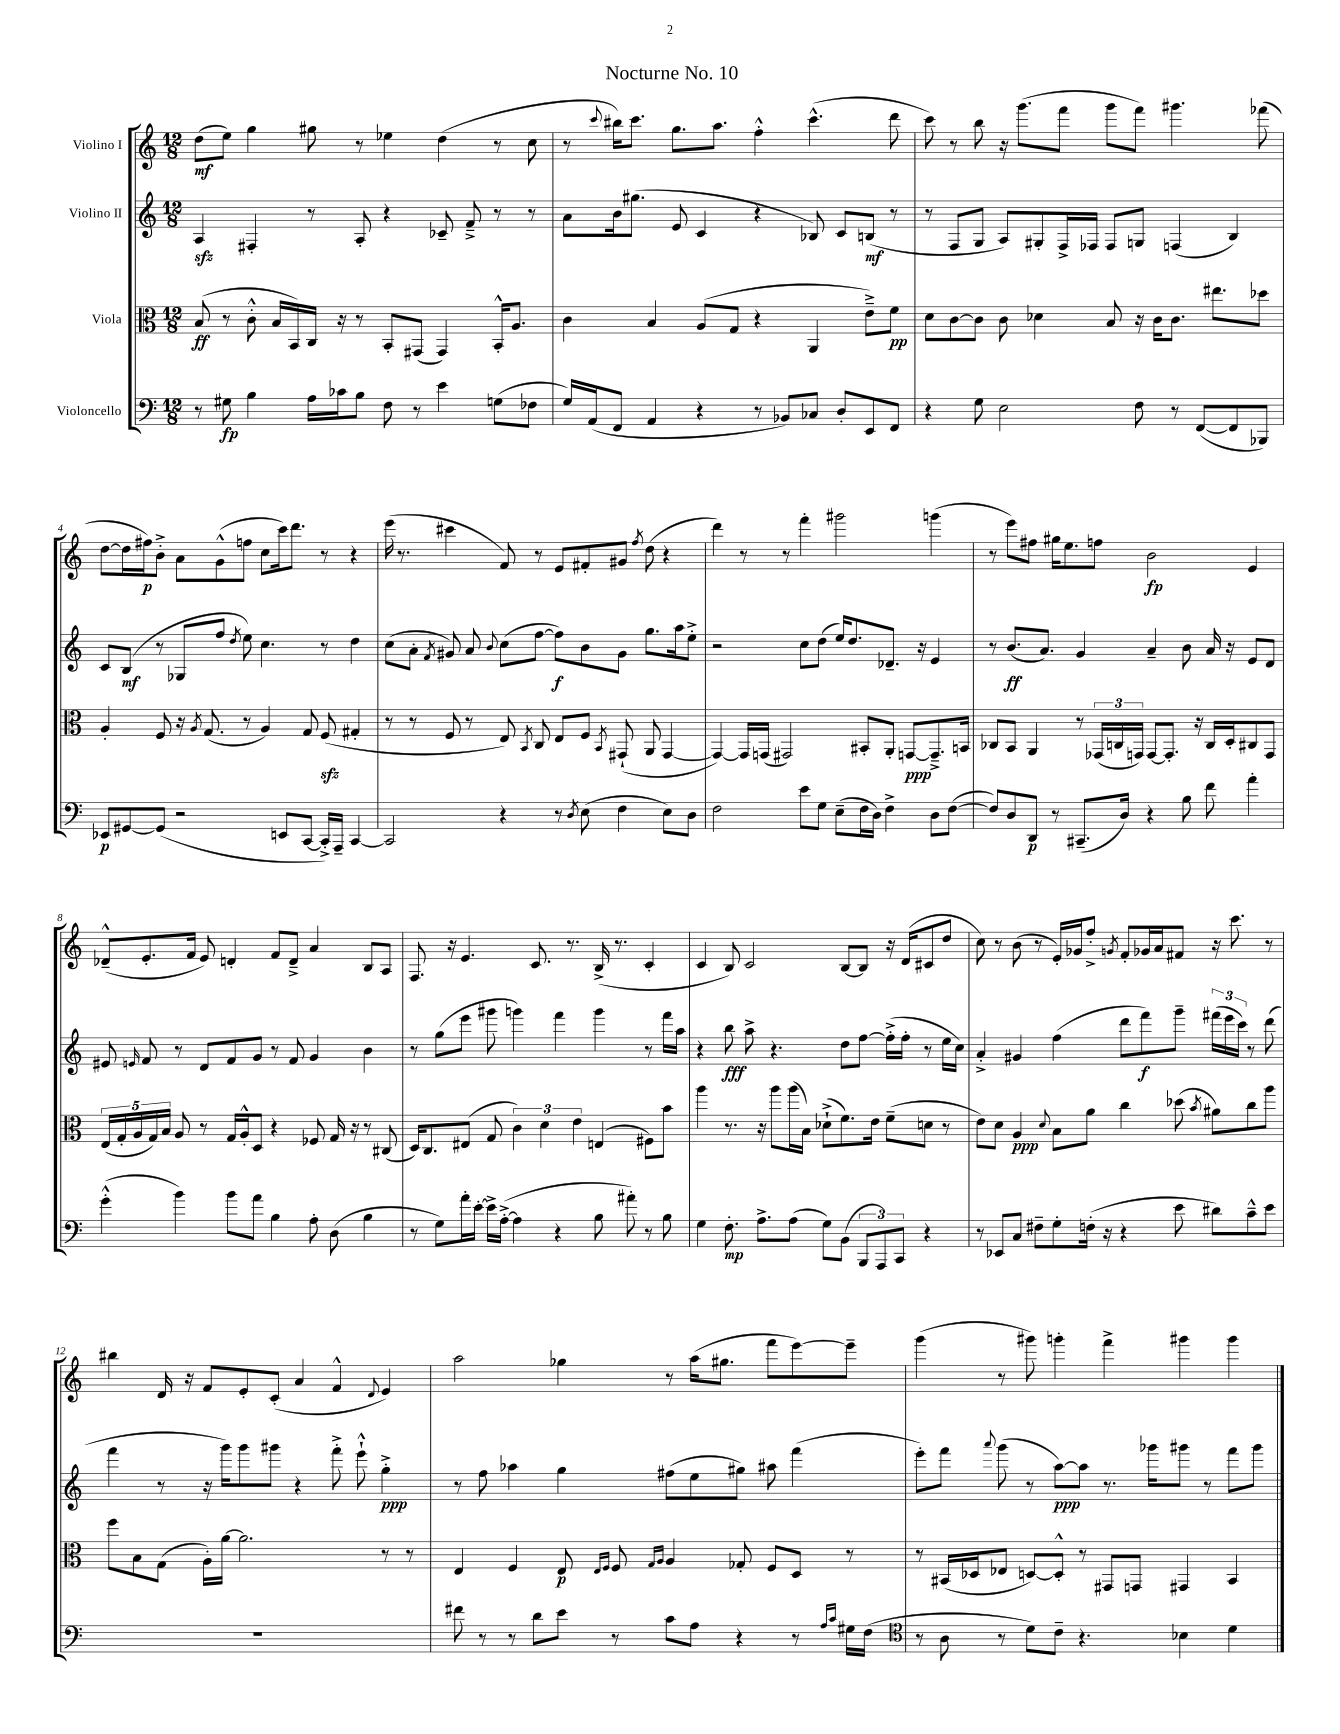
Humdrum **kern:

**kern	**dynam	**kern	**dynam	**kern	**dynam	**kern	**dynam
*part4	*part4	*part3	*part3	*part2	*part2	*part1	*part1
*staff4	*staff4	*staff3	*staff3	*staff2	*staff2	*staff1	*staff1
*I"Violoncello	*	*I"Viola	*	*I"Violino II	*	*I"Violino I	*
*clefF4	*	*clefC3	*	*clefG2	*	*clefG2	*
*k[]	*	*k[]	*	*k[]	*	*k[]	*
*M12/8	*	*M12/8	*	*M12/8	*	*M12/8	*
=1	=1	=1	=1	=1	=1	=1	=1
8r	.	(8B/	ff	4Azz/	.	(8dd\L	mf
8G#X\	fp	8r	.	.	.	8ee\J)	.
4B\	.	8c'^^\	.	4F#X'/	.	4gg\	.
.	.	16B/LL	.	.	.	.	.
.	.	16BB/)	.	.	.	.	.
16A\LL	.	16C/JJ	.	8r	.	8gg#X\	.
16c-X\J	.	16r	.	.	.	.	.
8B\J	.	8r	.	8A'/	.	8r	.
8F\	.	8BB'/L	.	4r	.	4ee-X\	.
8r	.	(8GG#X/J	.	.	.	.	.
4e\	.	4GG#/)	.	8c-X~/	.	(4dd\	.
.	.	.	.	8f~^/	.	.	.
(8Gn\L	.	16BB'^^/KL	.	8r	.	8r	.
.	.	8.A/J	.	.	.	.	.
8F-X\J	.	.	.	8r	.	8cc\	.
=2	=2	=2	=2	=2	=2	=2	=2
16G/LL)	.	4c\	.	8a\L	.	8r	.
(16AA/J	.	.	.	.	.	.	.
.	.	.	.	.	.	8qqccc/	.
8FF/J	.	.	.	16b\k	.	16bb#X\KL)	.
.	.	.	.	(8.gg#X\J	.	8.ccc\J	.
4AA/	.	4B/	.	.	.	.	.
.	.	.	.	8e/	.	8.gg\L	.
4r	.	(8A/L	.	4c/	.	.	.
.	.	.	.	.	.	8.aa\J	.
.	.	8G/J	.	.	.	.	.
8r	.	4r	.	4r	.	4ff'^^\	.
8BB-X/L)	.	.	.	.	.	.	.
8C-X/J	.	4AA/	.	8B-X/)	.	(4.ccc^^\	.
8D'/L	.	.	.	8c/L	.	.	.
8EE/	.	8e~^\L)	.	(8Bn/J	mf	.	.
8FF/J	.	8f\J	pp	8r	.	8ddd\	.
=3	=3	=3	=3	=3	=3	=3	=3
4r	.	8d\L	.	8r	.	8ccc\)	.
.	.	[8c\	.	8F/L	.	8r	.
8G\	.	8c\J]	.	8G/J	.	8bb\	.
2E\	.	8c\	.	8A/L)	.	16r	.
.	.	.	.	.	.	(8.ggg\L	.
.	.	4d-X\	.	8G#X'/	.	.	.
.	.	.	.	16F^/L	.	8fff\J	.
.	.	.	.	16F-X/JJ	.	.	.
.	.	8B/	.	8F-/L	.	8ggg\L	.
8F\	.	16r	.	8Gn/J	.	8fff\J)	.
.	.	16c\KL	.	.	.	.	.
8r	.	8.c\J	.	(4Fn/	.	4.ggg#X\	.
([8FF/L	.	.	.	.	.	.	.
.	.	8.ee#X\L	.	.	.	.	.
8FF/]	.	.	.	4B/)	.	.	.
8BBB-X/J)	.	8dd-X\J	.	.	.	(8fff-X\	.
!!LO:LB:g=z
=4	=4	=4	=4	=4	=4	=4	=4
8EE-X/L	p	4A'/	.	8c/L	.	[8dd\L	.
[8GG#X/	.	.	.	(8B/J	mf	16dd\L]	.
.	.	.	.	.	.	16ff#X\J)	p
(8GG#/J]	.	8F/	.	8r	.	8b'^\J	.
2r	.	16r	.	8G-X/L	.	8a\L	.
.	.	8qA/	.	.	.	.	.
.	.	(8.G/	.	.	.	.	.
.	.	.	.	8ff/J	.	(8g^^\	.
.	.	.	.	8qdd/	.	.	.
.	.	8r	.	8ee\)	.	8ffn\J	.
.	.	4A/)	.	4.cc\	.	8cc\L	.
8EEn/L	.	.	.	.	.	16ccc\k)	.
.	.	.	.	.	.	8.ddd\J	.
[8CC/J	.	8G/	.	.	.	.	.
16CC'^/LL])	.	(8Fzz/	.	8r	.	8r	.
16AAA~/JJ	.	.	.	.	.	.	.
[4CC/	.	4G#X'/	.	4dd\	.	4r	.
=5	=5	=5	=5	=5	=5	=5	=5
2CC/]	.	8r	.	(8cc\L	.	(16eee\	.
.	.	.	.	.	.	8.r	.
.	.	8r	.	8a'\J	.	.	.
.	.	.	.	8qf/	.	.	.
.	.	8F/	.	8g#X/)	.	4ccc#X\	.
.	.	8r	.	8a/	.	.	.
.	.	.	.	8qqb/	.	.	.
4r	.	8E/)	.	(8cc\L	.	8f/)	.
.	.	8qBB/	.	.	.	.	.
.	.	8C/	.	[8ff\J	.	8r	.
8r	.	8E/L	.	8ff\L])	f	8e/L	.
8qD/	.	.	.	.	.	.	.
(8E\	.	8F/J	.	8b\	.	8f#X'/	.
.	.	8qBB/	.	.	.	.	.
4F\	.	(8GG#X`/	.	8g#\J	.	8g#X/J	.
.	.	.	.	.	.	8qff/	.
.	.	8AA/	.	8.gg\L	.	(8dd\	.
8E\L)	.	[4GG#/	.	.	.	4r	.
.	.	.	.	16aa\k	.	.	.
8D\J	.	.	.	8ee'^\J	.	.	.
=6	=6	=6	=6	=6	=6	=6	=6
2F\	.	4GG#/_)	.	2r	.	4ddd\)	.
.	.	16GG#/LL]	.	.	.	8r	.
.	.	(16GGn/JJ	.	.	.	.	.
.	.	2GG#X/)	.	.	.	8r	.
8e\L	.	.	.	8cc\L	.	4fff'\	.
8G\J	.	.	.	(8dd\J	.	.	.
(8E~\L	.	.	.	16ee/KL)	.	2ggg#X\	.
.	.	.	.	8.dd/	.	.	.
16F\L	.	8BB#X'/L	.	.	.	.	.
16D\JJ)	.	.	.	.	.	.	.
4F^\	.	8AA'/J	.	8.d-X~/J	.	.	.
.	.	[8GGn/L	ppp	.	.	.	.
.	.	.	.	16r	.	.	.
8D\L	.	8.GG~^/]	.	4e/	.	(4gggn\	.
([8F\J	.	.	.	.	.	.	.
.	.	16BBn/Jk	.	.	.	.	.
=7	=7	=7	=7	=7	=7	=7	=7
8F/L])	.	8C-X/L	.	8r	.	8r	.
8D/	.	8BB/J	.	(8.b/L	ff	8eee\L)	.
8DD/J	p	4AA/	.	.	.	8ff#X\J	.
.	.	.	.	8.a/J)	.	.	.
8r	.	.	.	.	.	16gg#X\KL	.
.	.	.	.	.	.	8.ee\	.
(8.CC#X~/L	.	8r	.	4g/	.	.	.
.	.	(24GG-X/LL	.	.	.	8ffn\J	.
.	.	24Cn/	.	.	.	.	.
16D/Jk)	.	.	.	.	.	.	.
.	.	24GGn/JJ)	.	.	.	.	.
4r	.	[8GG/L	.	4a~/	.	2b\	fp
.	.	8.GG'/J]	.	.	.	.	.
8B\	.	.	.	8b\	.	.	.
.	.	16r	.	.	.	.	.
8f\	.	16C/LL	.	16a/	.	.	.
.	.	16D'/J	.	16r	.	.	.
4a'\	.	8C#X/	.	8e/L	.	4e/	.
.	.	8GG/J	.	8d/J	.	.	.
!!LO:LB:g=z
=8	=8	=8	=8	=8	=8	=8	=8
(4g'^^\	.	(20E/LL	.	8e#X/	.	(8d-X~^^/L	.
.	.	20G'/	.	.	.	.	.
.	.	20A/	.	.	.	.	.
.	.	.	.	16qqen/	.	.	.
.	.	.	.	8f/	.	8.e'/	.
.	.	20G/)	.	.	.	.	.
.	.	20B/JJ	.	.	.	.	.
4b\)	.	8A/	.	8r	.	.	.
.	.	.	.	.	.	16f/Jk	.
.	.	8r	.	8d/L	.	8e/)	.
8b\L	.	16G/LL	.	8f/	.	4dn'/	.
.	.	16A'^^/J	.	.	.	.	.
8a\J	.	8D/J	.	8g/J	.	.	.
4B\	.	4r	.	8r	.	8f/L	.
.	.	.	.	8f/	.	8d~^/J	.
8A'\	.	8F-X/	.	4g/	.	4a/	.
(8D\	.	16G/	.	.	.	.	.
.	.	16r	.	.	.	.	.
4B\	.	8r	.	4b\	.	8B/L	.
.	.	(8C#X/	.	.	.	8A/J	.
=9	=9	=9	=9	=9	=9	=9	=9
8r	.	16D/KL)	.	8r	.	8.F/	.
.	.	8.C/	.	.	.	.	.
8G\L)	.	.	.	(8gg\L	.	.	.
.	.	.	.	.	.	16r	.
16a'\L	.	(8E#X/J	.	8eee\J	.	4.e/	.
[16e'\JJ	.	.	.	.	.	.	.
16e^\LL]	.	8G/	.	8ggg#X\	.	.	.
([16A'^\JJ	.	.	.	.	.	.	.
4A\]	.	6c\)	.	4gggn\)	.	.	.
.	.	.	.	.	.	8.c/	.
.	.	6d\	.	.	.	.	.
4r	.	.	.	4fff\	.	.	.
.	.	.	.	.	.	8.r	.
.	.	6e\	.	.	.	.	.
8B\	.	(4En/	.	4ggg\	.	(16B^/	.
.	.	.	.	.	.	8.r	.
8a#X'\)	.	.	.	.	.	.	.
8r	.	8F#X\L)	.	8r	.	4c'/	.
8B\	.	8b\J	.	16fff\LL	.	.	.
.	.	.	.	16aa\JJ	.	.	.
=10	=10	=10	=10	=10	=10	=10	=10
4G\	.	4aa\	.	4r	.	4c/	.
8.F'\	mp	8.r	.	8bb\	fff	8B/)	.
.	.	.	.	8aa^\	.	2c/	.
8.A^\L	.	16r	.	.	.	.	.
.	.	8aa\L	.	4.r	.	.	.
(8A\J	.	(16aa\L	.	.	.	.	.
.	.	16B\JJ)	.	.	.	.	.
8G\L)	.	(8d-X`^\L	.	.	.	.	.
(8BB\J	.	8.f\)	.	8dd\L	.	[8B/L	.
12BBB/L	.	.	.	[8ff\J	.	8B/J]	.
.	.	16e\Jk	.	.	.	.	.
12AAA/)	.	.	.	.	.	.	.
.	.	(8f~\L	.	(16ff'^\LL]	.	16r	.
12CC/J	.	.	.	.	.	.	.
.	.	.	.	16ff'\JJ	.	(16d/KL	.
4r	.	8dn\J	.	8r	.	8c#X/	.
.	.	8r	.	16ee\LL	.	8dd/J	.
.	.	.	.	16cc\JJ)	.	.	.
=11	=11	=11	=11	=11	=11	=11	=11
8r	.	8e\L)	.	4a'^/	.	8cc\)	.
8EE-X/L	.	8d\J	.	.	.	8r	.
8C/J	.	4A/	ppp	4g#X/	.	(8b\	.
8F#X~\L	.	.	.	.	.	8r	.
.	.	8qqd/	.	.	.	.	.
8G'\	.	8B\L	.	(4ff\	.	16e'/LL)	.
.	.	.	.	.	.	16g-X/J	.
(16Fn'\Jk	.	8a\J	.	.	.	8ff'^/J	.
16r	.	.	.	.	.	.	.
.	.	.	.	.	.	8qgn/	.
4r	.	4cc\	.	8ddd\L	.	8f'/L	.
.	.	.	.	8fff\)	f	16g-X/L	.
.	.	.	.	.	.	16a/J	.
8e\	.	(8dd-X\	.	8ggg~\J	.	8f#X/J	.
.	.	8qb/	.	.	.	.	.
8d#X\L)	.	8a#X\L)	.	(24fff#X\LL	.	16r	.
.	.	.	.	24eee\	.	.	.
.	.	.	.	.	.	8.ccc\	.
.	.	.	.	24ccc\JJ)	.	.	.
8c~^^\	.	8cc\	.	8r	.	.	.
8e\J	.	8aa\J	.	(8ddd\	.	8r	.
!!LO:LB:g=z
=12	=12	=12	=12	=12	=12	=12	=12
1.r	.	8ff\L	.	4fff\	.	4bb#X\	.
.	.	8B\	.	.	.	.	.
.	.	(8G\J	.	8r	.	16d/	.
.	.	.	.	.	.	16r	.
.	.	16A'\LL)	.	16r	.	8f/L	.
.	.	[16a\JJ	.	16ggg\KL)	.	.	.
.	.	2.a\]	.	8ggg\	.	8e'/	.
.	.	.	.	8ggg#X\J	.	(8c'/J	.
.	.	.	.	4r	.	4a/	.
.	.	.	.	8fff'^\	.	4f^^/	.
.	.	.	.	8eee`^^\	.	.	.
.	.	.	.	.	.	8qqd/	.
.	.	8r	.	4gg'^\	ppp	4e/)	.
.	.	8r	.	.	.	.	.
=13	=13	=13	=13	=13	=13	=13	=13
8f#X\	.	4E/	.	8r	.	2aa\	.
8r	.	.	.	8ff\	.	.	.
8r	.	4F/	.	4aa-X\	.	.	.
8d\L	.	.	.	.	.	.	.
8e\J	.	8E/	p	4gg\	.	4gg-X\	.
.	.	16qqE/LL	.	.	.	.	.
.	.	16qqF/JJ	.	.	.	.	.
8r	.	8F/	.	.	.	.	.
.	.	16qqG/LL	.	.	.	.	.
.	.	16qqA/JJ	.	.	.	.	.
8c\L	.	4A/	.	(8ff#X\L	.	8r	.
8A\J	.	.	.	8ee\	.	(16aa\KL	.
.	.	.	.	.	.	8.gg#X\J	.
4r	.	8G-X'/	.	8gg#X\J)	.	.	.
.	.	8F/L	.	8aa#X\	.	8fff\L	.
8r	.	8D/J	.	(4fff\	.	[8eee\)	.
16qqA/LL	.	.	.	.	.	.	.
16qqc/JJ	.	.	.	.	.	.	.
16G#X\LL	.	8r	.	.	.	8eee~\J]	.
(16F\JJ	.	.	.	.	.	.	.
=14	=14	=14	=14	=14	=14	=14	=14
*clefC4	*	*	*	*	*	*	*
8r	.	8r	.	8eee'\L)	.	(4ggg\	.
8A\	.	(16BB#X/LL	.	8fff\J	.	.	.
.	.	16D-X/J	.	.	.	.	.
.	.	.	.	8qqaaa/	.	.	.
8r	.	8E-X/J	.	(8ggg\	.	8r	.
8d\L)	.	[8Dn/L)	.	8r	.	8ggg#X\)	.
8c~\J	.	8D'^^/J]	.	[8aa\L)	ppp	4gggn'\	.
4.r	.	8r	.	8aa\J]	.	.	.
.	.	8GG#X/L	.	8.r	.	4fff^\	.
.	.	8GGn/J	.	.	.	.	.
.	.	.	.	16ggg-X\KL	.	.	.
4B-X\	.	4GG#X/	.	8ggg#X\J	.	4ggg#X\	.
.	.	.	.	8r	.	.	.
4d\	.	4BB#/	.	8fff\L	.	4ggg#\	.
.	.	.	.	8ggg#\J	.	.	.
==	==	==	==	==	==	==	==
*-	*-	*-	*-	*-	*-	*-	*-
